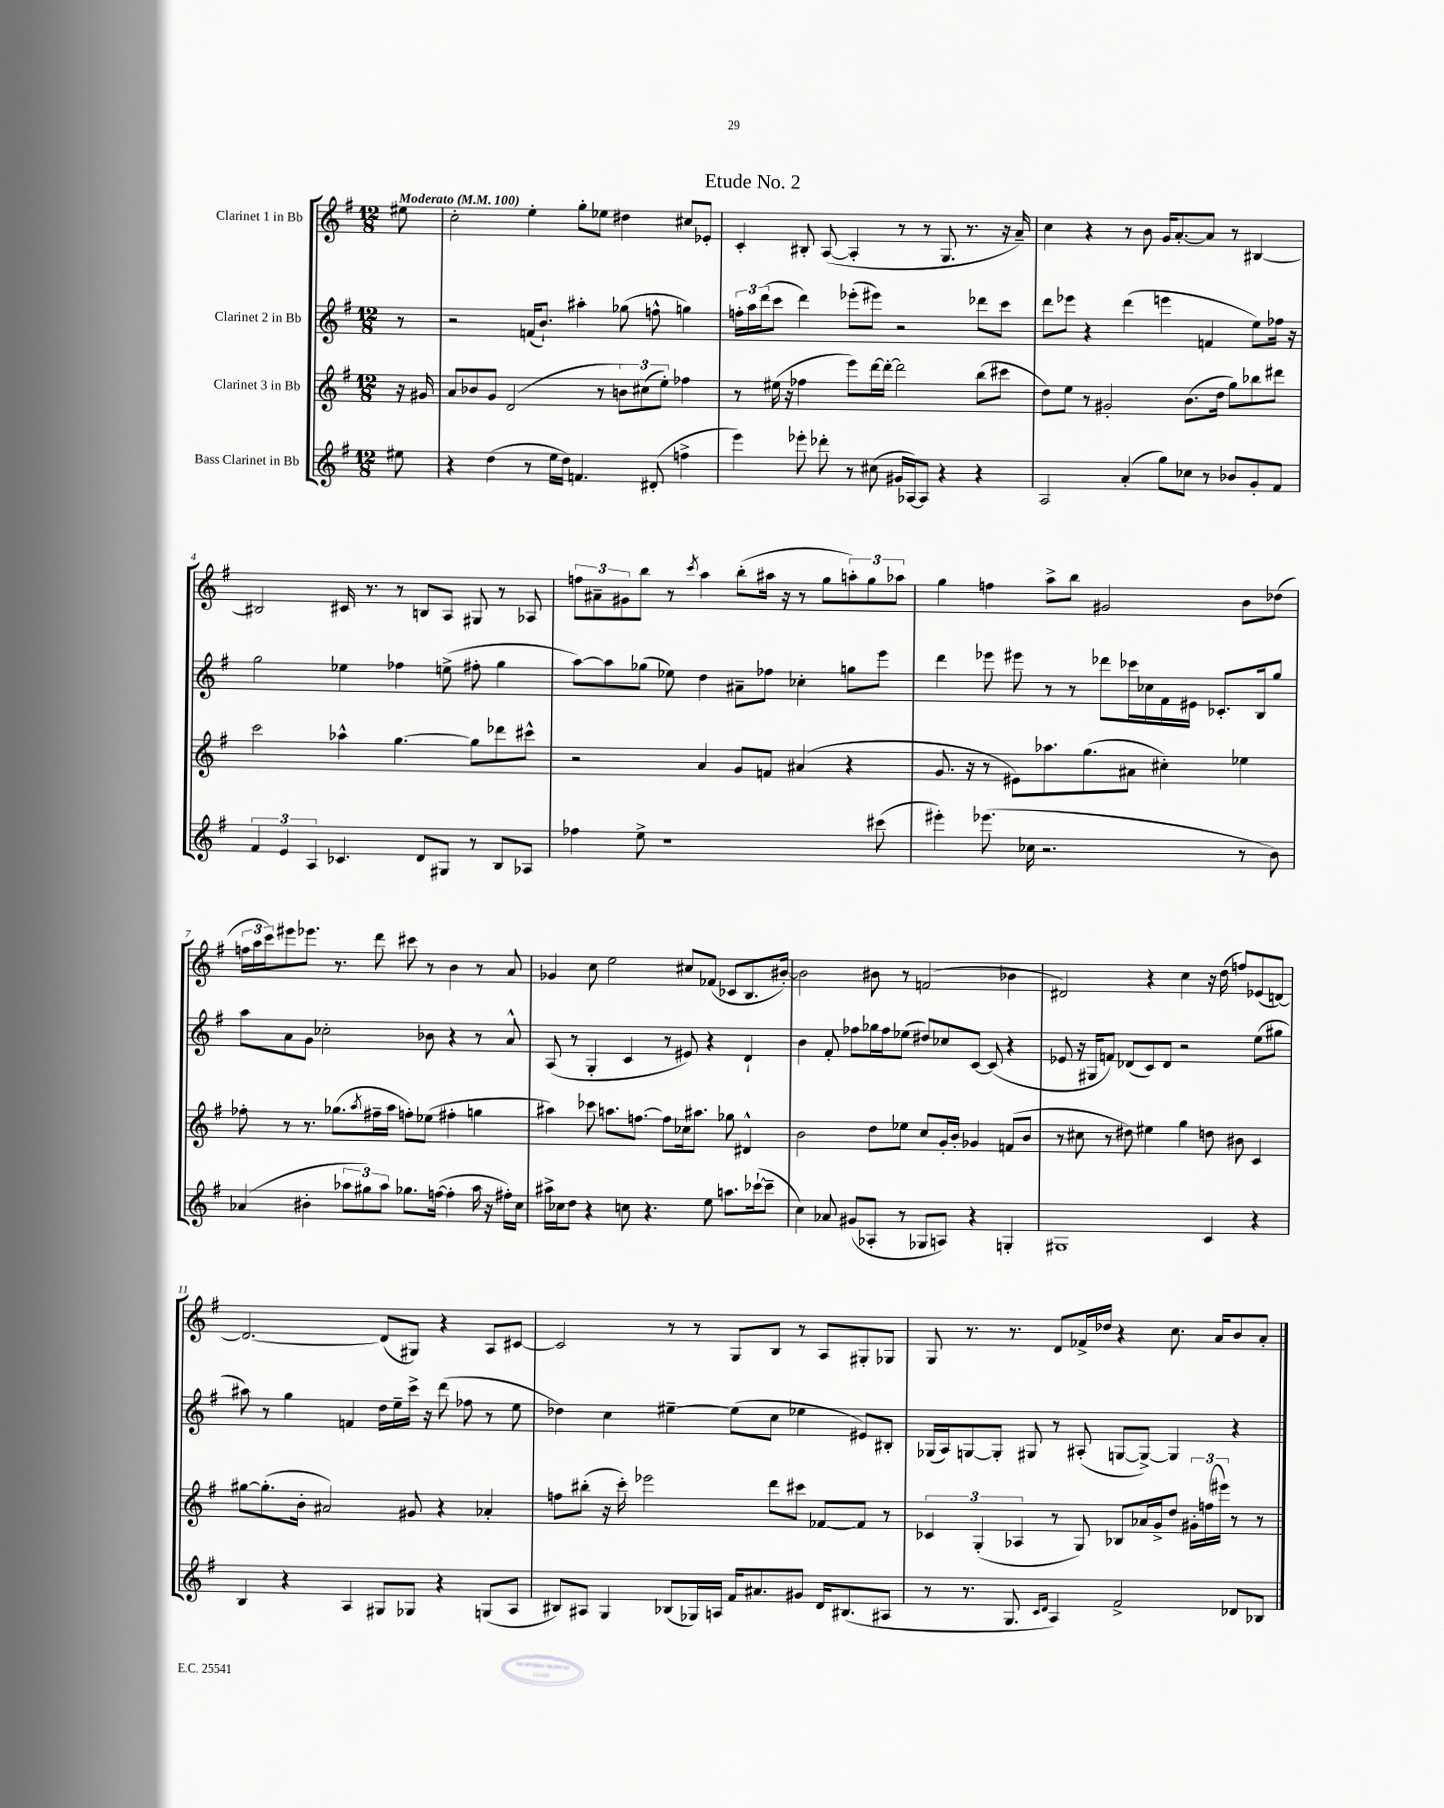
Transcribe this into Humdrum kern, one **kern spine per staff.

**kern	**kern	**kern	**kern
*part4	*part3	*part2	*part1
*staff4	*staff3	*staff2	*staff1
*I"Bass Clarinet in Bb	*I"Clarinet 3 in Bb	*I"Clarinet 2 in Bb	*I"Clarinet 1 in Bb
*clefG2	*clefG2	*clefG2	*clefG2
*k[f#]	*k[f#]	*k[f#]	*k[f#]
*M12/8	*M12/8	*M12/8	*M12/8
*MM100	*MM100	*MM100	*MM100
=	=	=	=
!	!	!	!LO:TX:a:B:t=Moderato
8ee#X\	16r	8r	8ee#X\
.	16g#X/	.	.
=1	=1	=1	=1
4r	8a/L	2r	2cc'\
.	8b-X/	.	.
(4dd\	8g/J	.	.
.	(2d/	.	.
8r	.	(16fn/KL	4ee'\
.	.	8.b`/J)	.
16ee\LL	.	.	.
16dd\JJ)	.	.	.
4.fn/	.	4aa#X'\	8gg'\L
.	8r	.	8ee-X\J
.	12bn\L)	(8gg-X\	4dd#X\
.	(12cc#X\	.	.
(8d#X'/	.	8ffn^^\	.
.	12ee'\J)	.	.
4ffn^\	4ff-X\	4ggn\)	8cc#X/L
.	.	.	8e-X'/J
=2	=2	=2	=2
4eee\)	8r	24ffn'\LL	4c'/
.	.	24aa\	.
.	.	(24ddd\J	.
.	(16ee#X\	8ccc\J	.
.	16r	.	.
8eee-X'\	4ff-X\	4ddd\)	8B#X'/
8ddd-X'\	.	.	([8A/
8r	8eee\L)	(8eee-X'\L	4A'/]
(8cc#X\	[16ddd\L	8eee#X\J)	.
.	16ddd'\JJ_	.	.
16g#X/LL	2ddd\]	2r	8r
[16A-X/J)	.	.	.
8A-/J]	.	.	8r
4r	.	.	8.G/
.	.	.	8.r
4r	(8bb\L	8ddd-X\L	.
.	8ccc#X\J	8ccc\J	16r
.	.	.	16a~/)
=3	=3	=3	=3
2A/	8dd\L)	8ddd\L	4cc\
.	8ee\J	8eee-X\J	.
.	8r	4r	4r
.	2g#X'/	.	.
(4a'/	.	(4ddd\	8r
.	.	.	8b\
8gg\L)	.	4eeen\	16g/KL
.	.	.	[8.a'/
8cc-X\J	(8.b\L	.	.
8r	.	4fn/	8a/J]
.	16dd\Jk	.	.
8b-X/L	8gg\L)	.	8r
8g'/	8bb-X\	8ee\L)	[4B#X/
8f#/J	8ddd#X\J	16ff-X\Jk	.
.	.	16r	.
!!LO:LB:g=z
=4	=4	=4	=4
6f#/	2ccc\	2gg\	2B#X/]
6e/	.	.	.
6A/	.	.	.
4.c-X/	4aa-X^^\	4ee-X\	16c#X/
.	.	.	8.r
.	[4.gg\	4ff-X\	8r
8d/L	.	.	8Bn/L
8G#X/J	.	(8een^\	8A/J
8r	8gg\L]	8ff#X'\	8G#X/
8B/L	8ddd-X\	4gg\	8r
8A-X/J	8ccc#X^^\J	.	8A-X/
=5	=5	=5	=5
4ff-X\	2r	[8aa\L)	12ffn\L
.	.	.	12a#X~\
.	.	8aa\]	.
.	.	.	12g#X\
8ee^\	.	(8gg-X\J	8bb\J
1r	.	8ee-X\)	8r
.	.	.	8qccc/
.	4a/	4dd\	4aa\
.	8g/L	8a#X~\L	(8bb'\L
.	8fn/J	8ff-X\J	16aa#X\Jk
.	.	.	16r
.	(4a#X/	4cc-X'\	8r
.	.	.	8gg\L
.	4r	8ggn\L	12aan'\)
.	.	.	12gg\
(8ccc#X\	.	8eee\J	.
.	.	.	12aa-X\J
=6	=6	=6	=6
4eee#X'\)	8.g/	4ddd\	4gg\
.	16r	.	.
(8.eee-X\	8r	8eee-X\	4ffn\
.	8e#X\L)	8eee#X\	.
16cc-X\	.	.	.
2.r	8.aa-X\	8r	8aa^\L
.	.	8r	8bb\J
.	(8.gg\	.	.
.	.	8ddd-X\L	2g#X/
.	8a#X\J	16ccc-X\L	.
.	.	16cc-X\	.
.	4cc#X'\)	16f#\	.
.	.	16e#X\JJ	.
.	.	8.c-X'/L	.
8r	4ee-X\	.	8b\L
.	.	16B/k	.
8b\)	.	8gg/J	(8dd-X\J
!!LO:LB:g=z
=7	=7	=7	=7
(4a-X/	8ff-X'\	8aa\L	24ffn\LL
.	.	.	24aa\
.	.	.	24ccc\J)
.	8r	8a\	8eee#X\
4b#X'\	8.r	8g\J	8.eee-X\J
.	.	2cc-X'\	.
.	(8.gg-X\L	.	8.r
12aa-X\L	.	.	.
12gg#X\)	.	.	.
.	8qaa/	.	.
.	16ff#X~\L	.	8ddd\
12aa-\J	.	.	.
.	16aa\JJ	.	.
8.gg-X\L	8ffn'\L)	.	8ccc#X\
.	(8ee-X\J	8b-X\	8r
([16ffn\Jk	.	.	.
4ff'\]	4ff#X'\	4r	4b\
16aa-\	4ggn\	8r	8r
16r	.	.	.
16ff#X'\LL)	.	8a^^/	8a/
16cc\JJ	.	.	.
=8	=8	=8	=8
16aa#X^\LL	4aa#X\)	(8A/	4g-X/
16cc-X\J	.	.	.
8dd\J	.	8r	.
4r	8ccc-X\	4G'/	8cc\
.	8.aan\L	.	2ee\
8ccn\	.	4c/	.
.	[8.ffn\J	.	.
4.r	.	.	.
.	8ff\L]	8r	.
.	16cc-X\k	8e#X/)	8cc#X/L
.	8.aa#X\J	.	.
8ee\	.	4r	(8f-X/J
8.aan\L	8gg-X\	.	8c-X/L
.	4d#X^^/	4d`/	8.B/
([16ccc-X`\k	.	.	.
8ccc-~\J]	.	.	.
.	.	.	[16b#X'/Jk)
=9	=9	=9	=9
4cc\)	2b\	4b\	2b#\]
8a-X/	.	8f#'/	.
(8g#X/L	.	8ff-X\L	.
8A-X'/J	8dd\L	16gg-X\L	8b#X\
.	.	16ff-\J	.
8r	8ee-X\J	(8ee-X\J	8r
8G-X/L	8cc/L	8dd#X/L)	(2fn/
8An/J)	16g'/L	8cc-X/	.
.	16b'/JJ	.	.
4r	4g-X/	[8c/J	.
.	.	(8c/]	.
4Gn'/	(8fn/L	4r	4b-X\
.	8b/J	.	.
=10	=10	=10	=10
1G#X	8r	8e-X/	2d#X/)
.	8cc#X\	16r	.
.	.	16G#X/KL	.
.	8r	8fn/J)	.
.	8dd#X\)	(8d-X/L	.
.	4ee#X\	8c/)	4r
.	.	8d-/J	.
.	4gg\	2r	4cc\
4c/	8ddn\	.	16r
.	.	.	(16dd\
.	8b#X\	.	8ffn/L)
4r	4c/	(8ee\L	(8e-X/
.	.	8gg#X\J	[8dn/J)
!!LO:LB:g=z
=11	=11	=11	=11
4B/	[8gg#X\L	8aa#X\)	2.d/_
.	(8.gg#'\]	8r	.
4r	.	4gg\	.
.	16b'\Jk	.	.
.	2a#X/)	.	.
4A/	.	4fn/	.
8G#X/L	.	16dd\LL	(8d/L]
.	.	16ee~\	.
8G-X/J	8g#X/	16ccc^\JJ	8G#X/J)
.	.	16r	.
4r	4r	(8ddd\	4r
.	.	8ff-X\	.
(8Gn/L	4a-X'/	8r	8A/L
8A/J	.	8ee\	[8c#X/J
=12	=12	=12	=12
8B#X/L)	8ffn\L	4dd-X\)	2c#/]
8A#X/J	(8bb#X'\J	.	.
4G/	16r	4cc\	.
.	16ccc'\)	.	.
.	2eee-X\	.	.
(8B-X/L	.	[4ee#X~\	8r
16G-X/L)	.	.	8r
16An/JJ	.	.	.
16f#/KL	.	(8ee#\L]	8G/L
8.a#X/	.	.	.
.	8ddd\L	8cc\J	8B/J
8g#X/J	8ccc#X\J	4ee-X\	8r
16d/KL	[8f-X/L	.	8A/L
(8.B#X/	.	.	.
.	8f-/J]	8e#X/L)	8G#X'/
8A#X/J	8r	8B#X'/J	8G-X/J
=13	=13	=13	=13
8r	6c-X/	(16G-X/LL	8G/
.	.	16A/J)	.
8.r	.	[8Gn/	8.r
.	(6G'/	.	.
.	.	8G'/J]	.
8.G/	.	.	8.r
.	6A-X/	.	.
.	.	8G#X/	.
16qqc/LL	.	.	.
16qqd/JJ	.	.	.
4A/)	8r	8r	8d/L
.	8G/)	(8A#X'/	16f-X^/L
.	.	.	16dd-X/JJ
2f#^/	8B-X/L	[8Gn/L	4r
.	16a-X/L	8G^/J_)	.
.	16g^/J	.	.
.	8dd/J	4G/]	8.cc\
.	24g#X'\LL	.	.
.	(24ffn\	.	.
.	.	.	16a/KL
.	24eee#X\JJ)	.	.
8d-X/L	8r	4r	8b/
8B-X/J	8r	.	8a'/J
==	==	==	==
*-	*-	*-	*-
